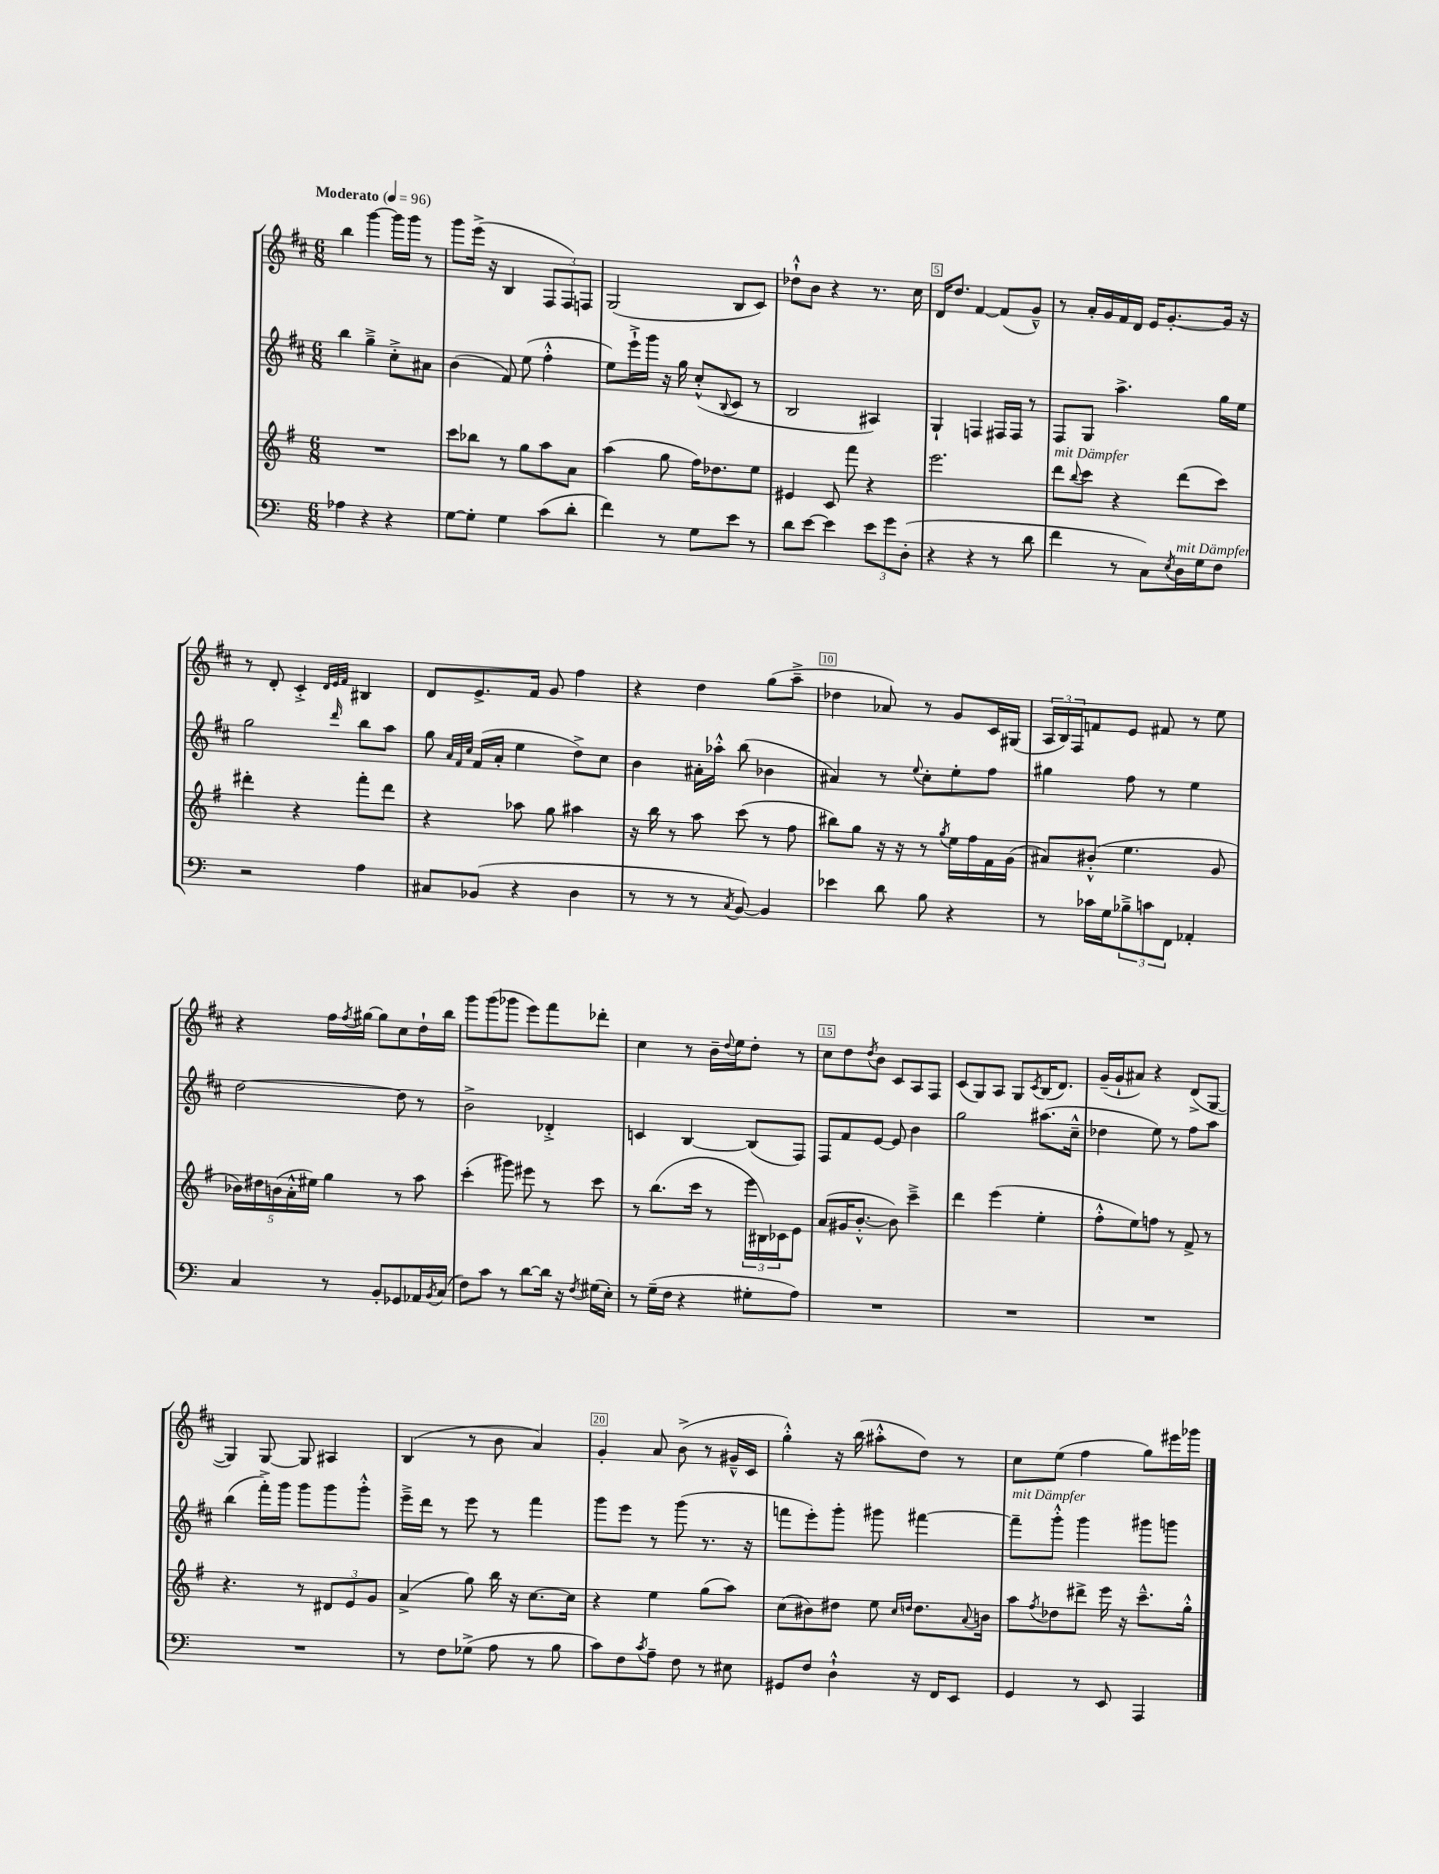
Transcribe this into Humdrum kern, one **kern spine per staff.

**kern	**kern	**kern	**kern
*part4	*part3	*part2	*part1
*staff4	*staff3	*staff2	*staff1
*clefF4	*clefG2	*clefG2	*clefG2
*k[]	*k[f#]	*k[f#c#]	*k[f#c#]
*M6/8	*M6/8	*M6/8	*M6/8
*MM96	*MM96	*MM96	*MM96
=1	=1	=1	=1
!	!	!	!LO:TX:a:B:t=Moderato
4A-X\	2.r	4bb\	4bb\
4r	.	4gg~^\	[4ggg\
4r	.	8cc#'^\L	16ggg\LL]
.	.	.	16ggg\JJ
.	.	8a#X\J	8r
=2	=2	=2	=2
[8G\L	8ccc\L	(4b\	8ggg\L
8G'\J]	8bb-X\J	.	(16eee^\Jk
.	.	.	16r
4G\	8r	8f#/)	4B/
.	8gg\L	(8ee\	.
(8c\L	8aa\	4ff#'^^\	12F#/L
.	.	.	12F#/)
8d'\J	8a\J	.	.
.	.	.	12Fn/J
=3	=3	=3	=3
4f\)	(4aa\	8ee\L)	(2G/
.	.	16eee`^\L	.
.	.	16ggg\JJ	.
8r	8gg\	16r	.
.	.	16gg\	.
8G\L	16ff#\KL)	(8cc#'^^/L	.
.	8.dd-X\	.	.
.	.	8qqB/	.
8e\J	.	8c#/J	8B/L
8r	8ee\J	8r	8c#/J)
=4	=4	=4	=4
8d\L	4e#X/	2B/	8dd-X`^^\L
[8e\J	.	.	8b\J
4e\]	8c/	.	4r
.	8fff#\	.	.
12e\L	4r	4A#X/)	8.r
12g\	.	.	.
(12D'\J	.	.	.
.	.	.	16cc#\
=5	=5	=5	=5
4r	2.eee\	4G`/	16d/KL
.	.	.	8.dd/J
4r	.	4Fn/	[4f#/
8r	.	16F#X/LL	(8f#/L]
.	.	16F#/JJ	.
8d\	.	8r	8g~^^/J)
=6	=6	=6	=6
!	!LO:TX:a:i:t=mit Dämpfer	!	!
4f\	8ddd\L	8F#/L	8r
.	8qqbb/	.	.
.	8ccc\J	8G/J	16a'/LL
.	.	.	16g/
8r	4r	4.aa^\	16f#/
.	.	.	16d/JJ
8C\L)	.	.	16e/KL
.	.	.	[8.g'/
8qE/	.	.	.
!LO:TX:a:i:t=mit Dämpfer	!	!	!
16D\L	(8ddd\L	.	.
16G\J	.	.	.
8F\J	8ccc\J)	16gg\LL	16g/Jk]
.	.	16ee\JJ	16r
!!LO:LB:g=z
=7	=7	=7	=7
2r	4ddd#X'\	2gg\	8r
.	.	.	8d'/
.	4r	.	4c#'^/
.	.	.	32qqd/LLL
.	.	.	32qqe/
.	.	16qqddd/	32qqf#/JJJ
4A\	8fff#'\L	8bb\L	4B#X/
.	8ddd#\J	8aa\J	.
=8	=8	=8	=8
8C#X/L	4r	8gg\	8d/L
.	.	32qqa/LLL	.
.	.	32qqf#/	.
.	.	32qqcc#/JJJ	.
(8BB-X/J	.	(16f#/LL	8.e^/
.	.	16a'/JJ	.
4r	8aa-X\	4ee\	.
.	.	.	16f#/Jk
.	8gg\	.	8g/
4D\	4aa#X\	8dd^\L)	4ff#\
.	.	8cc#\J	.
=9	=9	=9	=9
8r	16r	4b\	4r
.	16bb\	.	.
8r	8r	.	.
8r	8aa\	16a#X'\LL	4dd\
.	.	16aa-X'^^\JJ	.
8qC/	.	.	.
[8BB/)	(8ccc\	(8bb\	.
4BB/]	8r	4b-X\	(8gg\L
.	8ff#\	.	8aa~^\J
=10	=10	=10	=10
4e-X\	8bb#X\L)	4a#X/)	4dd-X\
.	8gg\J	.	.
8d\	16r	8r	8a-X/)
.	16r	.	.
.	.	8qqee/	.
8B\	8r	8cc#'\L	8r
.	8qgg/	.	.
4r	16ee\LL	8ee'\	8g/L
.	16ff#\	.	.
.	16f#\	8ff#\J	16c#/L
.	(16g\JJ	.	(16G#X/JJ
=11	=11	=11	=11
8r	8a#X/L)	4gg#X\	24A/LL
.	.	.	24B/)
.	.	.	24F#/J
16c-X\LL	(8b#X'^^/J	.	8fn/
16G\J	.	.	.
12B-X~^\	4.ee\	8ff#\	8e/J
12cn\	.	.	.
.	.	8r	8f#X/
12FF\J	.	.	.
4AA-X'/	.	4ee\	8r
.	8g/	.	8ee\
!!LO:LB:g=z
=12	=12	=12	=12
4C/	20b-X\LL)	[2dd\	4r
.	20dd#X\	.	.
.	(20bn\	.	.
.	20a'^^\	.	.
.	20ee#X\JJ)	.	.
8r	4gg\	.	16ff#\LL
.	.	.	8qff#/
.	.	.	[16gg#X\JJ
8BB'/L	.	.	8gg#\L]
8GG-X/	8r	8dd\]	8cc#\
16AA-X/L	8aa\	8r	16dd`\L
8qBB/	.	.	.
(16C/JJ	.	.	16bb\JJ
=13	=13	=13	=13
8F\L)	(4ccc'\	2b^\	8ggg\L
8c\J	.	.	(8ggg\
8r	8ggg#X\)	.	8ggg-X\J
[8d\L	8eee#X\	.	8eee\L)
16d\Jk]	8r	4d-X'^/	8fff#\
16r	.	.	.
8qF/	.	.	.
(16G#X\LL	8ccc\	.	8ddd-X'\J
16E'\JJ)	.	.	.
=14	=14	=14	=14
8r	8r	4cn/	4cc#\
(16G~\LL	(8.bb\L	.	.
16F\JJ	.	.	.
4r	.	[4B/	8r
.	16ccc\Jk	.	.
.	8r	.	16b~\LL
.	.	.	8qqdd/
.	.	.	16ee\J
8G#X'\L	24eee\LL	(8B/L]	8dd'\J
.	24B#X\)	.	.
.	24c-X\J	.	.
8A\J)	8e\J	8F#/J)	8r
=15	=15	=15	=15
2.r	(8a/L	8F#/L	8cc#\L
.	16g#X/K	8f#/	8dd\
.	[8.b'^^/J	.	.
.	.	.	8qdd/
.	.	[8e/J	8b\J
.	8b\])	8e/]	8c#/L
.	4ccc~^\	4b\	8A/
.	.	.	8F#/J
=16	=16	=16	=16
2.r	4ddd\	2gg\	(8c#/L
.	.	.	8G/)
.	(4eee\	.	8A/J
.	.	.	8G/L
.	.	.	8qc#/
.	4ee'\	(8.aa#X\L	(16B/K
.	.	.	8.d/J)
.	.	16cc#~^^\Jk	.
=17	=17	=17	=17
2.r	8ff#'^^\L	4dd-X\	(16g~/LL
.	.	.	16g`/J
.	8ee\)	.	8a#X/J)
.	8ffn\J	8ee\)	4r
.	8r	8r	.
.	8f#^/	8ff#\L	(8d^/L
.	8r	8aa\J	[8G/J
!!LO:LB:g=z
=18	=18	=18	=18
2.r	4.r	(4bb\	4G/])
.	.	16fff#'^\LL)	[8G/
.	.	16ggg\JJ	.
.	8r	8ggg\L	8G/]
.	12d#X/L	8ggg\	4A#X/
.	12e/	.	.
.	.	8ggg'^^\J	.
.	12g/J	.	.
=19	=19	=19	=19
8r	(4a^/	16eee~^\LL	(4B/
.	.	16ddd\JJ	.
8F\L	.	8r	.
(8G-X^\J	8gg\)	8eee\	8r
8A\	16bb\	8r	8b\
.	16r	.	.
8r	[8.cc\L	4fff#\	4a/)
8B\	.	.	.
.	16cc\Jk]	.	.
=20	=20	=20	=20
8c\L)	4r	8ggg\L	4g'/
8F\	.	8eee\J	.
8qc/	.	.	.
8A~\J	4ee\	8r	8a/
8F\	.	(8ggg\	(8b^\
8r	(8gg\L	8.r	8r
8E#X\	8aa\J)	.	16g#X~^^/LL
.	.	16r	16c#/JJ
=21	=21	=21	=21
8GG#X/L	(8cc\L	8fffn\L	4gg'^^\)
8F/J	8b#X\)	8eee'\)	.
4D`^^\	8dd#X\J	8ggg'\J	16r
.	.	.	(16bb\
.	8ee\	8ggg#X\	8aa#X'^^\L
.	16qqcc/LL	.	.
.	16qqddn/JJ	.	.
16r	8.dd\L	[4fff#X\	8dd\J)
16FF/KL	.	.	.
8EE/J	.	.	8r
.	8qqa/	.	.
.	16bn\Jk	.	.
=22	=22	=22	=22
!	!	!LO:TX:a:i:t=mit Dämpfer	!
4GG/	8aa\L	8fff#~\L]	8cc#\L
.	8qff#/	.	.
.	8dd-X\	8ggg'^^\J	(8ee\J
8r	8ddd#X^\J	4ggg\	4ff#\
8EE/	16eee\	.	.
.	16r	.	.
4AAA/	8.ccc~^^\L	8ggg#X\L	8gg\L)
.	.	8gggn\J	16eee#X\L
.	16gg'^^\Jk	.	16ggg-X\JJ
==	==	==	==
*-	*-	*-	*-
